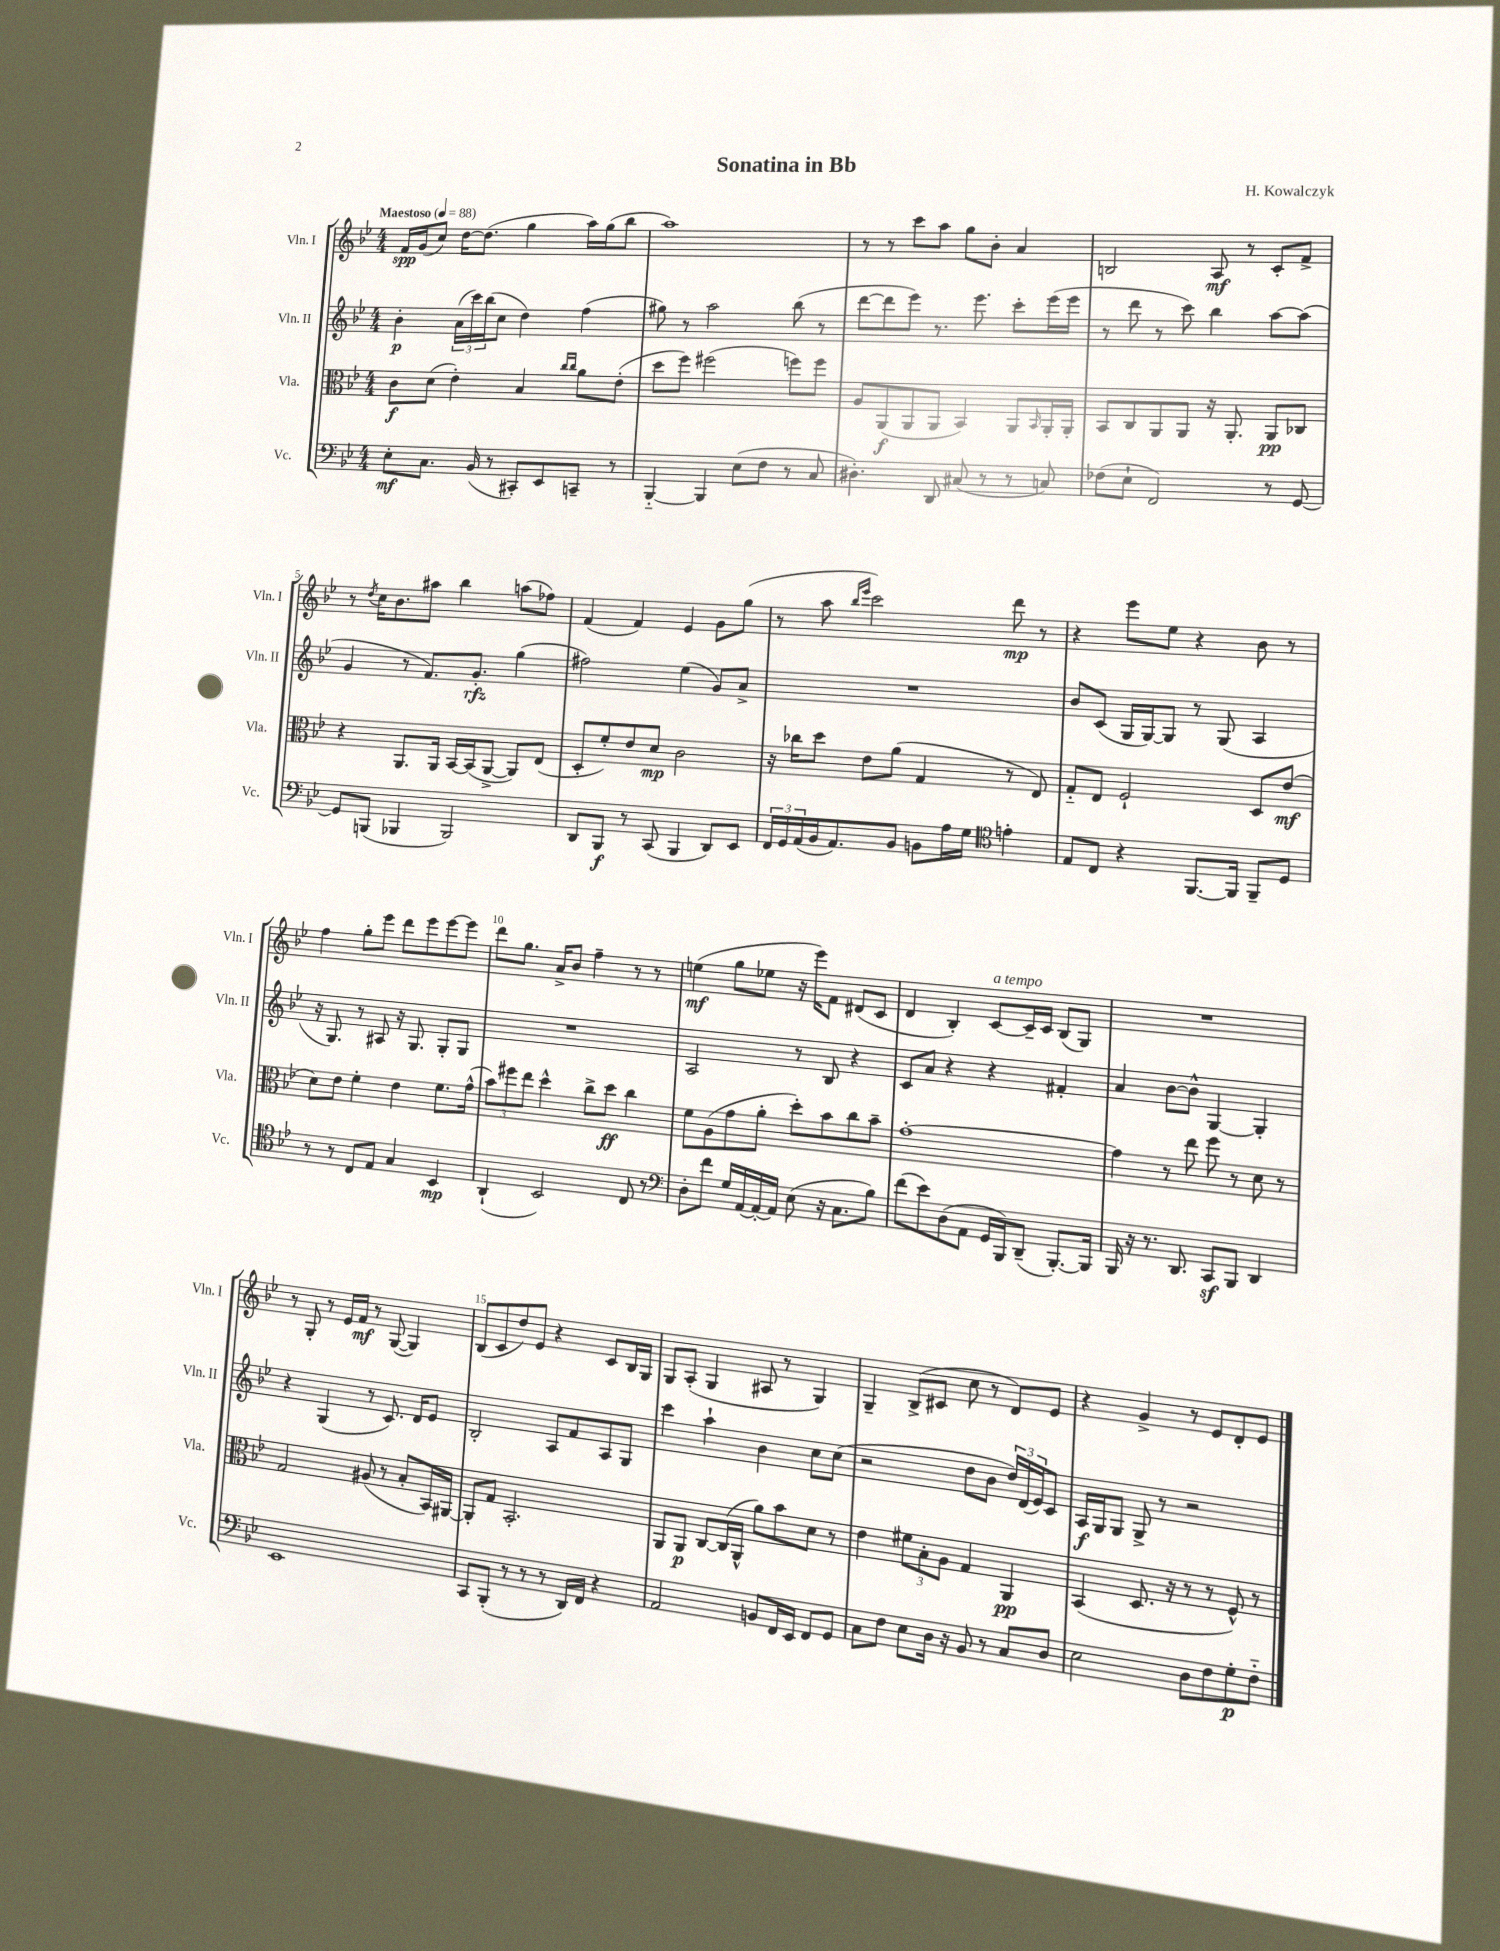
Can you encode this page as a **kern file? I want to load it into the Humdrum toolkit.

**kern	**kern	**kern	**kern
*staff4	*staff3	*staff2	*staff1
*clefF4	*clefC3	*clefG2	*clefG2
*k[b-e-]	*k[b-e-]	*k[b-e-]	*k[b-e-]
*M4/4	*M4/4	*M4/4	*M4/4
*MM88	*MM88	*MM88	*MM88
8E-'\L	8c\L	4b-'\	16f/LL
.	.	.	(16g/J
8.C\J	(8d\J	.	8cc/J)
.	4e-'\)	(24a\LL	[16dd\LK
.	.	24ccc\)	.
(16BB-/	.	.	(8.dd\]J
.	.	(24bb-\J	.
8r	.	8cc\J	.
8CC#'/L)	4B-/	4dd\)	4gg\
8EE-/	.	.	.
.	16qqcc/LL	.	.
.	16qqcc/JJ	.	.
8CC~/J	8a\L	(4ff\	16aa\LL)
.	.	.	(16gg\J
8r	(8e-'\J	.	8bb-\J
=	=	=	=
[4BBB-'~/	8dd\L	8gg#\)	1aa)
.	8ff\J)	8r	.
4BBB-/]	(2ff#\	2aa\	.
(8E-\L	.	.	.
8F\J	.	.	.
8r	8ff\L)	(8bb-\	.
8C/	8ff\J	8r	.
=	=	=	=
4.D#'\)	8A/L	[8ddd\L	8r
.	(8AA/	8ddd\]	8r
.	8AA/	8eee-\J)	8ccc\L
8DD/	8AA/J	8.r	8aa\J
(8C#/	4BB-/)	.	8gg\L
.	.	8.eee-\	.
8r	.	.	8b-'\J
8r	8AA/L	8ccc'\L	4a/
.	16qqBB-/	.	.
8C/)	16AA'/L	(16eee-\L	.
.	16AA'/JJ	16eee-\JJ	.
=	=	=	=
(8F-\L	8BB-/L	8r	2B/
8E-`\J	8C/	8ddd\	.
2FF/)	8AA/	8r	.
.	8AA/J	8ccc\)	.
.	16r	4bb-\	8A/
.	8.AA'/	.	.
.	.	.	8r
8r	8AA/L	[8aa\L	8c'/L
[8GG/	8C-/J	(8aa\]J	8f^/J
=	=	=	=
8GG/]L	4r	4g/	8r
.	.	.	8qdd/
(8BBB/J	.	.	16cc\LK
.	.	.	8.b-\
4BBB-/	8.AA/L	8r	.
.	.	8.f/L)	8aa#\J
.	16AA/Jk	.	.
2BBB-/)	[16BB-/LL	.	4bb-\
.	(16BB-/]J	8.g'/J	.
.	[8AA^/J	.	.
.	8AA/]L)	(4gg\	(8aa\L
.	(8E-/J	.	8ff-\J)
=	=	=	=
8DD/L	8D'/L	2ff#\)	(4f/
8BBB-/J	8f'/)	.	.
8r	8e-/	.	4f/)
(8CC/	8d/J	.	.
4BBB-/	2c\	(4ee-\	4e-/
8DD/L)	.	8g/L)	8g\L
8EE-/J	.	8a^/J	(8gg\J
=	=	=	=
24FF/LL	16r	1r	8r
24GG/	.	.	.
.	16cc-\LK	.	.
(24AA/	.	.	.
16BB-/J	8dd\J	.	8aa\
8.AA/)	.	.	.
.	.	.	16qqbb-/LL
.	.	.	16qqeee-/JJ
.	8e-\L	.	2ccc\)
8BB-/J	(8a\J	.	.
8BB\L	4G/	.	.
16A\L	.	.	.
16G\JJ	.	.	.
*clefC4	*	*	*
4e'\	8r	.	8ddd\
.	8E-/)	.	8r
=	=	=	=
8E-/L	8G'~/L	8b-/L	4r
8C/J	8E-/J	(8c/J	.
4r	2F`/	16G/LL	8eee-\L
.	.	[16G/J)	.
.	.	8G/]J	8ee-\J
[8.FF/L	.	8r	4r
.	.	(8G/	.
16FF/]Jk	.	.	.
8FF~/L	8D/L	4A/	8b-\
8D/J	(8e-/J	.	8r
=	=	=	=
8r	8d\L)	16r	4ff\
.	.	8.G/)	.
8r	8e-\J	.	.
8C/L	4f'\	8r	8gg'\L
8E-/J	.	8A#/	8eee-\J
4G/	4e-\	16r	8ddd\L
.	.	8.G/	.
.	.	.	8eee-\
4BB-/	8.f\L	8G'/L	[8eee-\
.	.	8G/J	8eee-\]J
.	(16g^^\Jk	.	.
=	=	=	=
(4AA`/	12b-\L)	1r	8ddd\L
.	12ff#\	.	.
.	.	.	8.gg\J
.	12ee-\J	.	.
2BB-/)	4dd^^\	.	.
.	.	.	16a^/LK
.	.	.	8b-/J
.	8cc^\L	.	4ff~\
.	8dd\J	.	.
8C/	4cc\	.	8r
8r	.	.	8r
=	=	=	=
*clefF4	*	*	*
8D'\L	8f\L	2A/	(4ee\
8f\J	(8A\	.	.
16G/LL	8g\	.	8gg\L
[16AA/	.	.	.
16AA'/_	8a'\J	.	8ee-\J
16AA/]JJ	.	.	.
(8E-\	8dd'\L)	8r	16r
.	.	.	16eee-\LK)
16r	8b-\	8B-/	8f\J
8.C\L	.	.	.
.	8cc\	4r	(8d#/L
8B-\J)	8b-~\J	.	8c/J
=	=	=	=
(8f\L	[1g'	8c/L	4d/
8e-\)	.	8a/J	.
(8D\	.	4r	4B-'/)
8AA\J	.	.	.
16GG/LL	.	4r	[8c/L
16BBB-/J)	.	.	.
(8DD~/J	.	.	16c~/]L
.	.	.	16c/JJ
[8.BBB-'/L)	.	4f#'/	(8B-/L
.	.	.	8G/J)
16BBB-/]Jk	.	.	.
=	=	=	=
16BBB-/	4g\]	4a/	1r
16r	.	.	.
8.r	.	.	.
.	8r	[8b-\L	.
8.DD/	.	.	.
.	8ee-\	8b-^^\]J	.
8CC/L	8ff\	[4G/	.
8BBB-/J	8r	.	.
4DD/	8d\	4G'/]	.
.	8r	.	.
=	=	=	=
1EE-	2G/	4r	8r
.	.	.	8G'/
.	.	(4G/	8r
.	.	.	16e-/LL
.	.	.	16f/JJ
.	(8A#/	8r	8r
.	8r	8.c/)	([8G/
.	8B-'/L	.	4G/])
.	.	16d/LK	.
.	16BB-/L)	8e-/J	.
.	[16AA#/JJ	.	.
=	=	=	=
8CC/L	8AA#'/]L	2B-'/	(8B-/L
(8BBB-'/J	8G/J	.	8c/
8r	2.BB-'/	.	8dd/)
8r	.	.	8e-/J
8r	.	8A/L	4r
16DD/LL)	.	8f/	.
16FF/JJ	.	.	.
4r	.	8A/	8c/L
.	.	8G/J	16B-/L
.	.	.	16G/JJ
=	=	=	=
2AA/	8AA/L	4ccc\	8G/L
.	8AA/J	.	(8A'/J
.	[8C/L	4aa`\	4G/
.	(16C/]L	.	.
.	16AA^^/JJ	.	.
8BB/L	8a\L)	4b-\	8A#/
16FF/L	8b-\	.	8r
16EE-/JJ	.	.	.
8FF/L	8d\J	8cc\L	4G/)
8GG/J	8r	(8cc\J	.
=	=	=	=
8C\L	4e-\	2r	4G~/
8F\J	.	.	.
8E-\L	12f#\L	.	(8B-^/L
.	12B-'\	.	.
16D\Jk	.	.	8c#/J
.	12A\J	.	.
16r	.	.	.
8BB-/	4G/	8dd\L	8cc\
8r	.	8b-\J	8r
8C/L	4AA/	24dd/LL)	8d/L)
.	.	(24d/	.
.	.	24e-/J)	.
8D/J	.	8c/J	8e-/J
=	=	=	=
2E-\	(4BB-/	16A/LL	4r
.	.	16G/J	.
.	.	8G/J	.
.	8.D/	8G^/	4g^/
.	.	8r	.
.	16r	.	.
8D\L	8r	2r	8r
8F\	8r	.	8e-/L
8G'\	8F^^/)	.	8d'/
8F'~\J	8r	.	8e-/J
==	==	==	==
*-	*-	*-	*-
